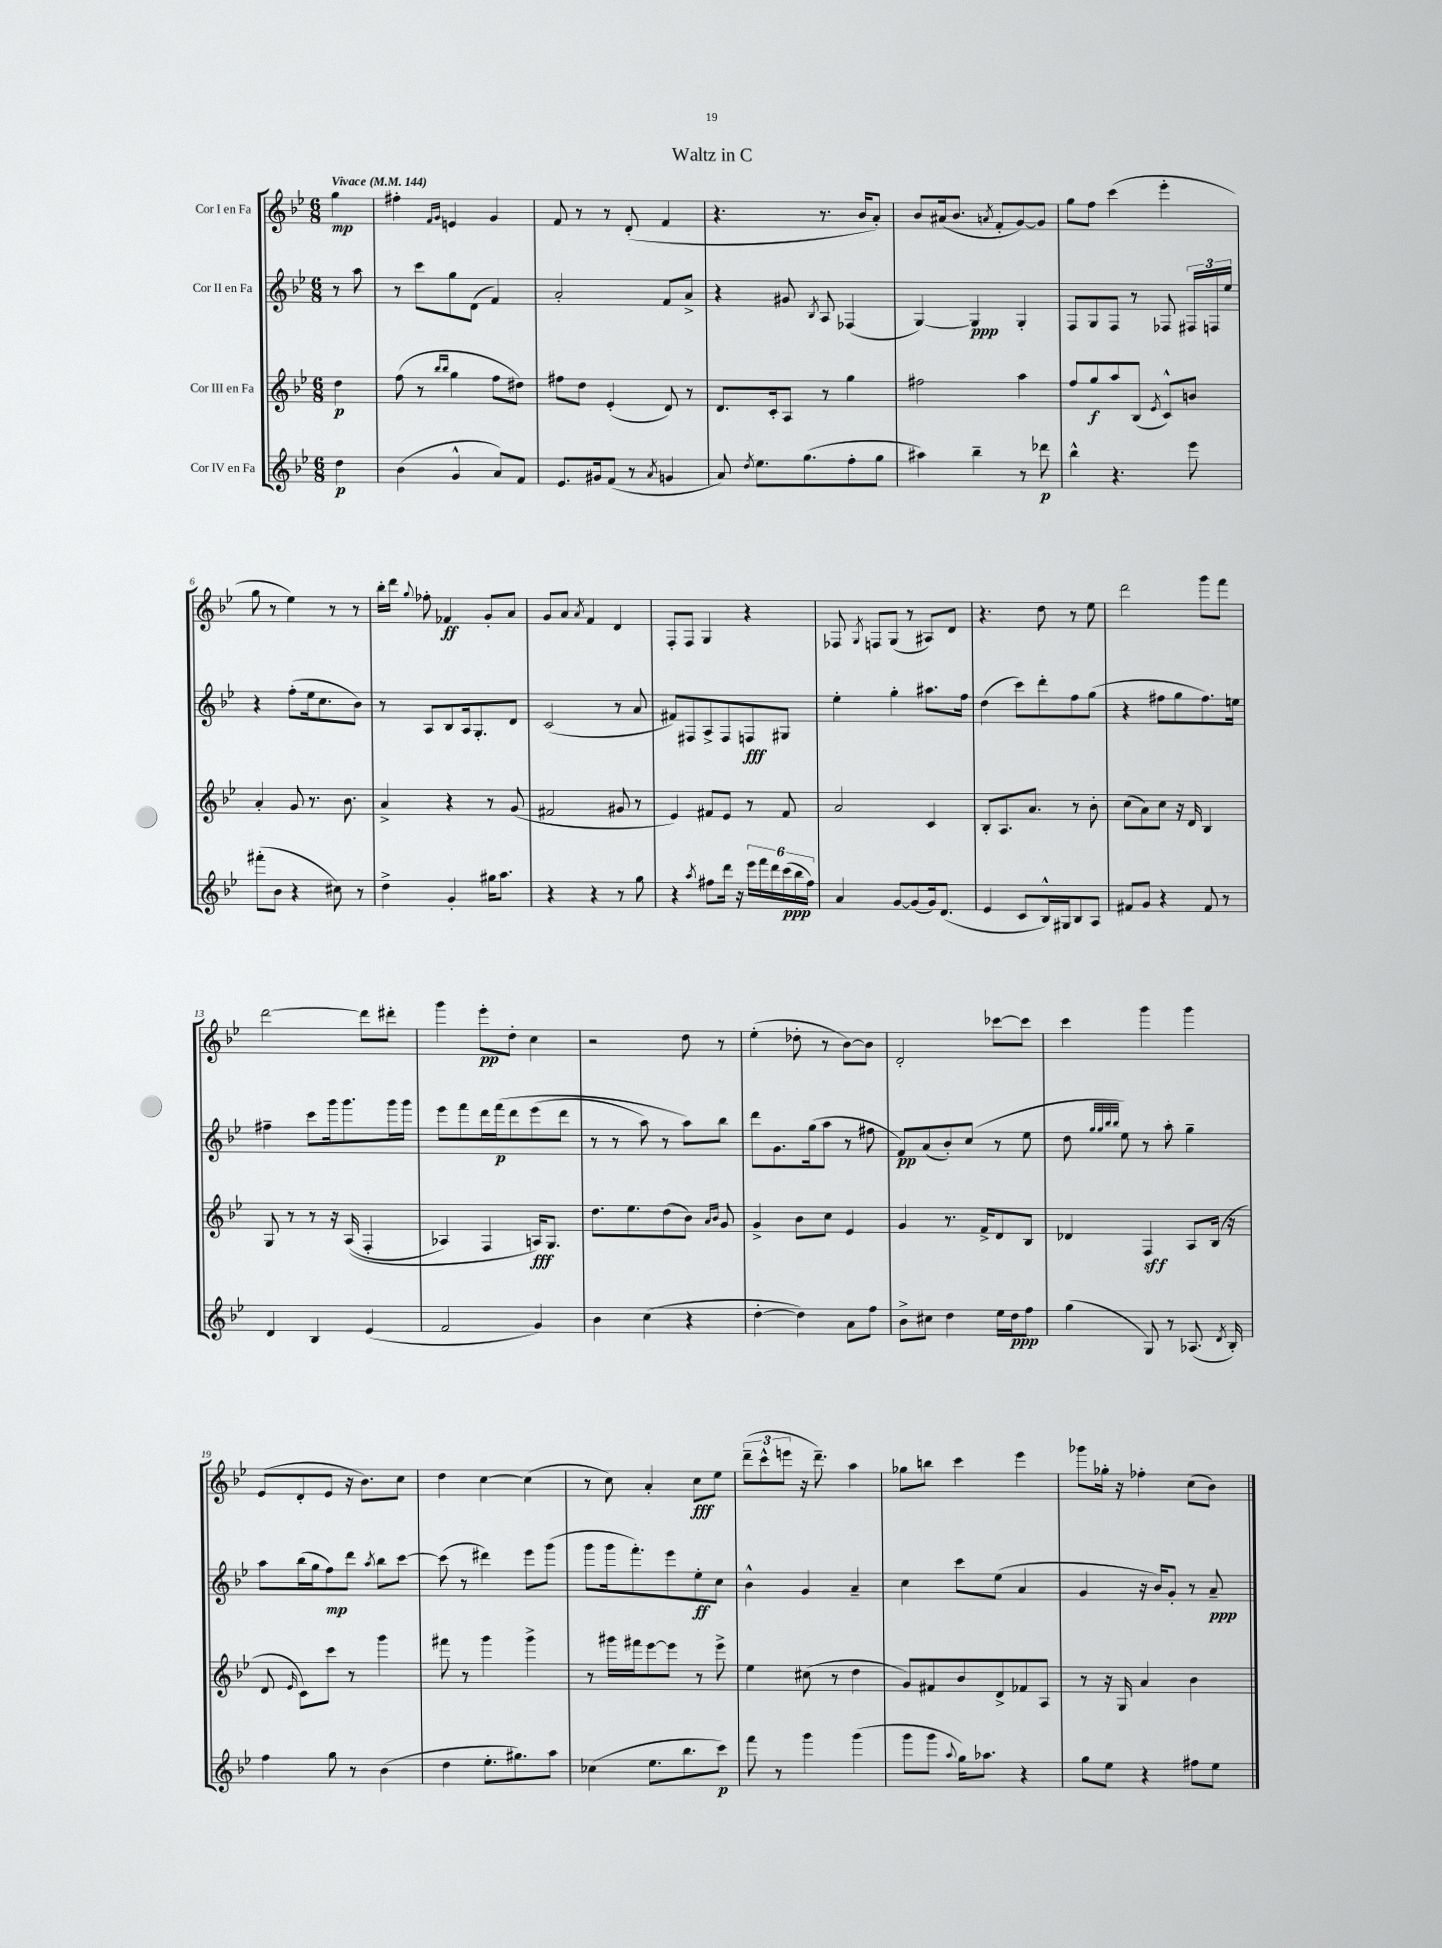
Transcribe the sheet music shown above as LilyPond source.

\header { title = "Waltz in C" }
<<
\new StaffGroup <<
\new Staff = "s0" \with { instrumentName = "Cor I en Fa" } {
    \clef treble \key bes \major \numericTimeSignature \time 6/8 \partial 4 \tempo "Vivace" 4 = 144
    \autoBeamOff g''4\mp |
    fis''4-. \grace { f'16[ g'16] } e'4 g'4 |
    f'8 r8 r8 d'8-.( f'4 |
    r4. r8. bes'16[ a'8]-.) |
    bes'8[ ais'16( bes'8.] \acciaccatura { a'8 } f'8[-. g'8~) g'8] |
    g''8[ f''8] c'''4( ees'''4-. |
    g''8 r8 ees''4) r8 r8 |
    bes''16[-. d'''16] \appoggiatura { g''8 } fes''8-. fes'4\ff g'8[-. a'8] |
    g'8[ a'8] \acciaccatura { a'8 } f'4 d'4 |
    f8[-. f8] g4 r4 |
    fes8 \acciaccatura { g8 } f8[ g8]( r8 ais8[) d'8] |
    r4. d''8 r8 ees''8 |
    d'''2 g'''8[ f'''8] |
    d'''2~ d'''8[ dis'''8]-. |
    g'''4 ees'''8[-.\pp d''8]-. c''4 |
    r2 d''8 r8 |
    ees''4-.( des''8-. r8 bes'8[~) bes'8] |
    d'2-. ces'''8[~ ces'''8] |
    c'''4 g'''4 g'''4 |
    ees'8[( d'8-. ees'8] r16 bes'8.[) c''8] |
    d''4 c''4~ c''4( |
    r8 c''8) a'4-. c''8[\fff ees''8] |
    \tuplet 3/2 { d'''8[--( c'''8-^ e'''8] } r16 d'''8.--) a''4 |
    ges''8[ b''8] c'''4 ees'''4 |
    ges'''8[ ges''16]-. r16 fes''4-. c''8[( bes'8]) \bar "|." |
}
\new Staff = "s1" \with { instrumentName = "Cor II en Fa" } {
    \clef treble \key bes \major \numericTimeSignature \time 6/8 \partial 4
    \autoBeamOff r8 a''8 |
    r8 c'''8[ g''8 d'8]( f'4) |
    a'2-. f'8[ a'8]-> |
    r4 gis'8 \acciaccatura { bes8 } a8 fes4( |
    g4~) g4\ppp g4-. |
    f8[ g8 f8] r8 fes8 \tuplet 3/2 { fis16[ f16 ees''16] } |
    r4 f''8[-.( ees''16 c''8. bes'8]) |
    r8 a8[ bes8 a16 g8.-. d'8] |
    c'2( r8 a'8 |
    fis'8[) fis8 a8-> fis8 f8\fff gis8] |
    ees''4-. g''4-. ais''8.[ f''16] |
    d''4( c'''8[) d'''8-. f''8 g''8]( |
    r4 fis''8[ g''8 fis''8.) e''16] |
    fis''4-- c'''8[ g'''16 g'''8. g'''16 g'''16] |
    ees'''8[ f'''8 d'''16 f'''16\p\( d'''8 ees'''8( d'''8] |
    r8 r8 a''8) r8 a''8[\) bes''8] |
    d'''8[ g'8. g''16( a''8] r8 fis''8 |
    f'8[\pp) a'8( bes'8-.) c''8]( r8 ees''8 |
    d''8 \grace { g''32[ g''32 bes''32 bes''32] } ees''8) r8 a''8-. g''4-- |
    a''8[ bes''16( g''16 f''8\mp) d'''8] \acciaccatura { a''8 } bes''8[ c'''8]~ |
    c'''8( r8 dis'''4) ees'''8[ g'''8]( |
    g'''8[ g'''16 f'''8.-.) ees'''8 ees''8-.\ff c''8] |
    bes'4-^ g'4 a'4-- |
    c''4 c'''8[ ees''8]( a'4 |
    g'4 r16 bes'16[) g'8]-. r8 a'8--\ppp \bar "|." |
}
\new Staff = "s2" \with { instrumentName = "Cor III en Fa" } {
    \clef treble \key bes \major \numericTimeSignature \time 6/8 \partial 4
    \autoBeamOff d''4\p |
    f''8( r8 \grace { bes''16[ bes''16] } g''4 f''8[ dis''8]) |
    fis''8[ d''8] ees'4-.( d'8) r8 |
    d'8.[ c'16-. a8] r8 g''4 |
    fis''2 a''4 |
    f''8[ g''8\f a''8 bes8]( \acciaccatura { ees'8 } c'8[-^) b'8] |
    a'4-. g'8 r8. bes'8. |
    a'4-> r4 r8 g'8( |
    fis'2 gis'8 r8 |
    ees'4) fis'8[ ees'8] r8 fis'8 |
    a'2 c'4 |
    bes8[-. a8. a'8.] r8 bes'8-. |
    c''8[( a'8) c''8] r16 d'16 bes4 |
    g8 r8 r8 r16 a16(\( f4-. |
    aes4) f4 a16[\fff\) g8.] |
    d''8.[ ees''8. d''8( bes'8]) \grace { a'16[ bes'16] } g'8 |
    g'4-> bes'8[ c''8] ees'4 |
    g'4 r8. f'16[-> d'8 bes8] |
    des'4 f4\sff a8[ bes16]( r16 |
    d'8 \grace { ees'16 } c'8[) c'''8] r8 g'''4 |
    fis'''8 r8 g'''4 g'''4-> |
    r8 gis'''16[ fis'''16 ees'''8~ ees'''8] r8 ees'''8-> |
    ees''4 cis''8( r8 d''4 |
    g'8[) fis'8 bes'8 d'8-> fes'8 a8] |
    r8 r16 g16 a'4 bes'4 \bar "|." |
}
\new Staff = "s3" \with { instrumentName = "Cor IV en Fa" } {
    \clef treble \key bes \major \numericTimeSignature \time 6/8 \partial 4
    \autoBeamOff d''4\p |
    bes'4( g'4-^ a'8[) f'8] |
    ees'8.[ gis'16 f'8]( r8 \acciaccatura { a'8 } g'4 |
    a'8) \acciaccatura { d''8 } ees''8.[ g''8.( f''8-. g''8] |
    ais''4) bes''4-- r8 des'''8\p |
    bes''4-^ r4. ees'''8 |
    fis'''8[-.( bes'8] r4 cis''8) r8 |
    d''4-> g'4-. gis''16[ a''8.] |
    r4 r4 r8 g''8 |
    r4 \acciaccatura { a''8 } fis''8[ d'''16] r16 \tuplet 6/4 { ees'''16[ f'''16 d'''16 c'''16\ppp( bes''16 fis''16]) } |
    a'4 g'8[~ g'8( g'16) d'8.]( |
    ees'4 c'8[ bes16-^) gis16 bes8 a8] |
    fis'8[ g'8] r4 fis'8 r8 |
    d'4 bes4 ees'4( |
    f'2 g'4) |
    bes'4 c''4( r4 |
    d''4~-. d''4) a'8[ f''8] |
    bes'8[-> cis''8] d''4 ees''16[ d''16\ppp f''8] |
    g''4( g8) r8 aes8.( \acciaccatura { d'8 } bes16-.) |
    f''4 g''8 r8 bes'4( |
    d''4 ees''8.[-. gis''8.) a''8] |
    ces''4( ees''8.[ bes''8. c'''8]\p) |
    f'''8 r8 g'''4 g'''4( |
    g'''8[ g'''8] \appoggiatura { a''8 } g''16[) aes''8.] r4 |
    g''8[ ees''8] r4 fis''8[ ees''8] \bar "|." |
}
>>
>>
